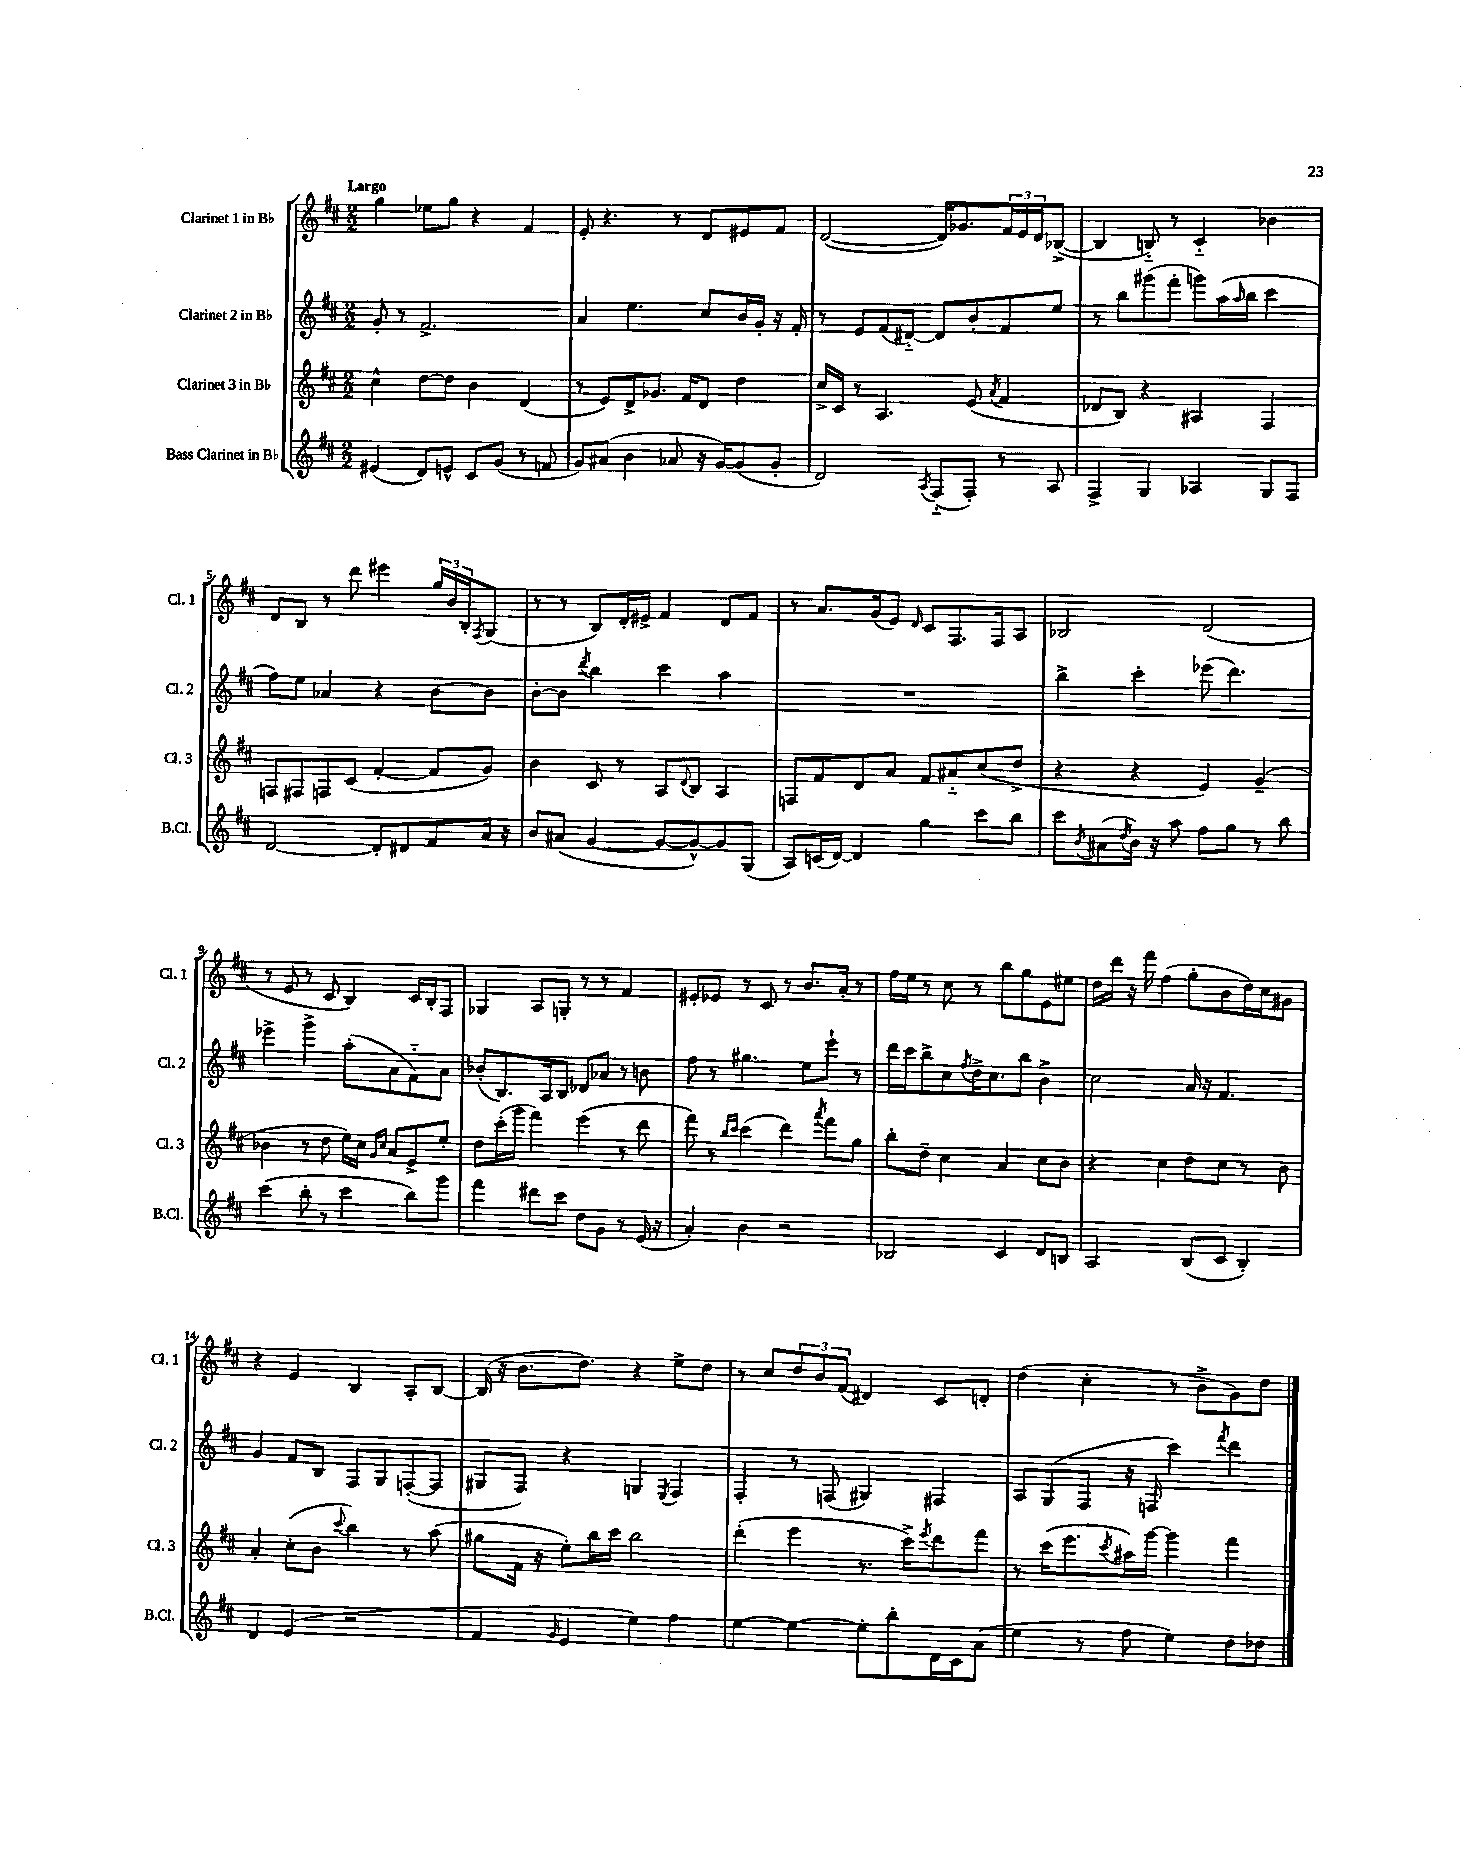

**kern	**kern	**kern	**kern
*part4	*part3	*part2	*part1
*staff4	*staff3	*staff2	*staff1
*I"Bass Clarinet in B♭	*I"Clarinet 3 in B♭	*I"Clarinet 2 in B♭	*I"Clarinet 1 in B♭
*I'B.Cl.	*I'Cl. 3	*I'Cl. 2	*I'Cl. 1
*clefG2	*clefG2	*clefG2	*clefG2
*k[f#c#]	*k[f#c#]	*k[f#c#]	*k[f#c#]
*M2/2	*M2/2	*M2/2	*M2/2
=1	=1	=1	=1
!	!	!	!LO:TX:a:B:t=Largo
(4e#X/	4cc#^^\	8g'/	4gg\
.	.	8r	.
8d/L)	[8dd\L	2.f#^/	8ee-X\L
8en^^/J	8dd\J]	.	8gg\J
8c#/L	4b\	.	4r
(8g/J	.	.	.
8r	(4d/	.	4f#/
8fn/	.	.	.
=2	=2	=2	=2
8g/L)	8r	4a/	8e'/
(8a#X/J	8e/L)	.	4.r
4b\	8d^/	4.ee\	.
.	8.g-X/J	.	.
8a-X/	.	.	8r
.	16f#/KL	.	.
16r	8d/J	8cc#/L	8d/L
[16g/KL)	.	.	.
(8g/]	4dd\	16b/L	8e#X/
.	.	16g'/JJ	.
8g'/J	.	16r	8f#/J
.	.	16f#'/	.
=3	=3	=3	=3
2d/)	16cc#^/LL	8r	([2d/
.	16c#/JJ	.	.
.	8r	8e/L	.
.	4.A/	(8f#/	.
.	.	[8d#X/J)	.
8qA/	.	.	.
(8F#/L	.	8d#/L]	16d/KL])
.	.	.	8.g-X/
8F#'/J)	(8e/	8b'/	.
.	8qa/	.	.
8r	4f#/	8f#/	24f#/L
.	.	.	24e/
.	.	.	24d/J
8A/	.	8ee/J	([8B-X^/J
=4	=4	=4	=4
4F#^/	8d-X/L	8r	4B-/]
.	8B/J)	8bb\L	.
4G/	4r	(8ggg#X\	8Bn/)
.	.	8fff#'\J	8r
4A-X/	4A#X/	8gggn\L)	4c#/
.	.	(16aa\L	.
.	.	16qqaa/	.
.	.	16bb\JJ	.
8G/L	4F#/	4ccc#\	4b-X\
8F#/J	.	.	.
!!LO:LB:g=z
=5	=5	=5	=5
[2d/	8Fn/L	8ff#\L)	8d/L
.	8F#X/	8ee\J	8B/J
.	8Fn/	4a-X/	8r
.	(8c#/J	.	8ddd\
8d'/L]	[4f#'/	4r	4eee#X\
8d#X/	.	.	.
8f#/	8f#/L]	[8b\L	24gg/LL
.	.	.	24b/
.	.	.	24B'/J
.	.	.	8qF#/
16a/Jk	8g/J)	8b\J]	(8G/J
16r	.	.	.
=6	=6	=6	=6
8b/L	4b\	[8b'\L	8r
(8a#X/J	.	8b\J]	8r
.	.	8qddd/	.
[4g/	8c#/	4bb\	8B/L)
.	8r	.	16d'/L
.	.	.	16e#X^/JJ
8g/L_	8A/L	4ccc#\	4f#/
.	8qqd/	.	.
8g^^/_)	8B/J	.	.
8g/]	4A/	4aa\	8d/L
(8G/J	.	.	8f#/J
=7	=7	=7	=7
8A/L)	8Fn/L	1r	8r
(16cn/L	8f#/	.	8.a/L
[16d/JJ)	.	.	.
4d/]	8d/	.	.
.	.	.	(16g/k
.	8a/J	.	8e/J)
.	.	.	16qqd/
4gg\	8f#/L	.	8c#/L
.	8a#X/	.	8.F#/
8ccc#\L	(8cc#/	.	.
.	.	.	16F#/k
8bb\J	8dd^/J	.	8A/J
=8	=8	=8	=8
8ccc#\L	4r	4bb^\	2B-X/
8qb/	.	.	.
(8a#X\	.	.	.
8qdd/	.	.	.
16b\Jk)	4r	4ccc#'\	.
16r	.	.	.
8aa\	.	.	.
8ff#\L	4e/)	(8eee-X\	(2d/
8gg\J	.	4.ddd\)	.
8r	(4g~/	.	.
8bb\	.	.	.
!!LO:LB:g=z
=9	=9	=9	=9
(4ccc#\	4b-X\	4eee-X^\	8r
.	.	.	8e/
8bb'\	8r	4ggg^\	8r
8r	8dd\	.	8c#/
4ccc#\	16ee\LL)	(8aa'\L	4B/)
.	16cc#\JJ	.	.
.	16qqg/LL	.	.
.	16qqcc#/JJ	.	.
.	8a/L	8a\	.
8bb\L)	8e^/	8f#\)	16c#/LL
.	.	.	16B'/J
8ggg\J	8ee'/J	8a\J	8F#/J
=10	=10	=10	=10
4fff#\	8dd\L	(8b-X'/L	4G-X/
.	(16ccc#'\L	8.B/)	.
.	16ggg\JJ	.	.
8ddd#X\L	4fff#\)	.	8A/L
.	.	16A/k	.
8ccc#\J	.	8B/J	8Gn'/J
8dd\L	(4eee\	8d-X/L	8r
8g\J	.	8a-X/J	8r
8r	8r	8r	4f#/
(16e/	8ddd\	8bn\	.
16r	.	.	.
=11	=11	=11	=11
4a'/)	8fff#\)	8ff#\	8e#X'/L
.	8r	8r	8e-X/J
.	16qqbb/LL	.	.
.	16qqccc#/JJ	.	.
4b\	(4ccc#\	4.gg#X\	8r
.	.	.	8c#/
2r	4ddd\)	.	8r
.	.	8ee\L	8.b/L
.	8qaaa/	.	.
.	8fff#\L	8eee`\J	.
.	.	.	16a'/Jk
.	8gg\J	8r	8r
=12	=12	=12	=12
2B-X/	8bb'\L	16ddd\LL	16ff#\LL
.	.	16ccc#\J	16ee\JJ
.	8dd~\J	8bb^\	8r
.	4cc#\	8cc#\	8cc#\
.	.	8qff#/	.
.	.	16dd^\K	8r
.	.	8.cc#\	.
4c#/	4a/	.	8bb\L
.	.	8bb\J	8gg\
8d/L	8cc#\L	4b^\	8e\
8Bn/J	8b\J	.	8ee#X\J
=13	=13	=13	=13
2A/	4r	2cc#\	16dd\LL
.	.	.	16ddd\JJ
.	.	.	16r
.	.	.	16fff#\
.	4cc#\	.	(4ff#\
(8B/L	8dd\L	16a/	8gg'\L
.	.	16r	.
8c#/J	8cc#\J	4.f#/	8b\
4B'/)	8r	.	16dd\L)
.	.	.	16cc#\J
.	8b\	.	8g#X\J
!!LO:LB:g=z
=14	=14	=14	=14
4d/	4a'/	4g/	4r
(4e/	(8cc#'\L	8f#/L	4e/
.	8b\J	8B/J	.
.	8qqccc#/	.	.
2r	4bb\)	8F#/L	4B/
.	.	8G/	.
.	8r	([8Fn'/	8A'/L
.	(8aa\	8F/J]	[8B/J
=15	=15	=15	=15
4f#/	8gg#X\L	8G#X/L	(16B/]
.	.	.	16r
.	16f#\Jk	8F#/J)	8.b\L
.	16r	.	.
16qqg/	.	.	.
4e/	8ee'\L)	4r	.
.	.	.	8.dd\J)
.	16bb\L	.	.
.	16ccc#\JJ	.	.
4ee\)	2bb\	4Gn/	4r
.	.	8qE/	.
4ff#\	.	4F#/	8ee^\L
.	.	.	8dd\J
=16	=16	=16	=16
[4ee\	(4ddd'\	4F#'/	8r
.	.	.	8cc#/L
4ee\_	4eee\	8r	12dd/
.	.	.	12b/
.	.	(8Fn/	.
.	.	.	(12f#/J
8ee'\L]	8.r	4G#X/)	4d#X/)
8bb'\	.	.	.
.	16ccc#^\KL)	.	.
.	8qeee/	.	.
16d\L	8ddd\	4F#X/	8c#/L
16c#\J	.	.	.
(8a\J	8fff#\J	.	8dn'/J
=17	=17	=17	=17
4ee\	8r	8A/L	(4dd\
.	(16ccc#\KL	(8G/	.
.	8.eee\	.	.
8r	.	8F#/J	4cc#'\
.	8qccc#/	.	.
8ff#\	16aa#X\L)	16r	.
.	[16ggg\JJ	16Fn/	.
4ee\)	4ggg\]	4ccc#\)	8r
.	.	.	8b^\L
.	.	8qfff#/	.
8dd\L	4fff#\	4ddd\	8g\)
8dd-X\J	.	.	8dd\J
==	==	==	==
*-	*-	*-	*-
